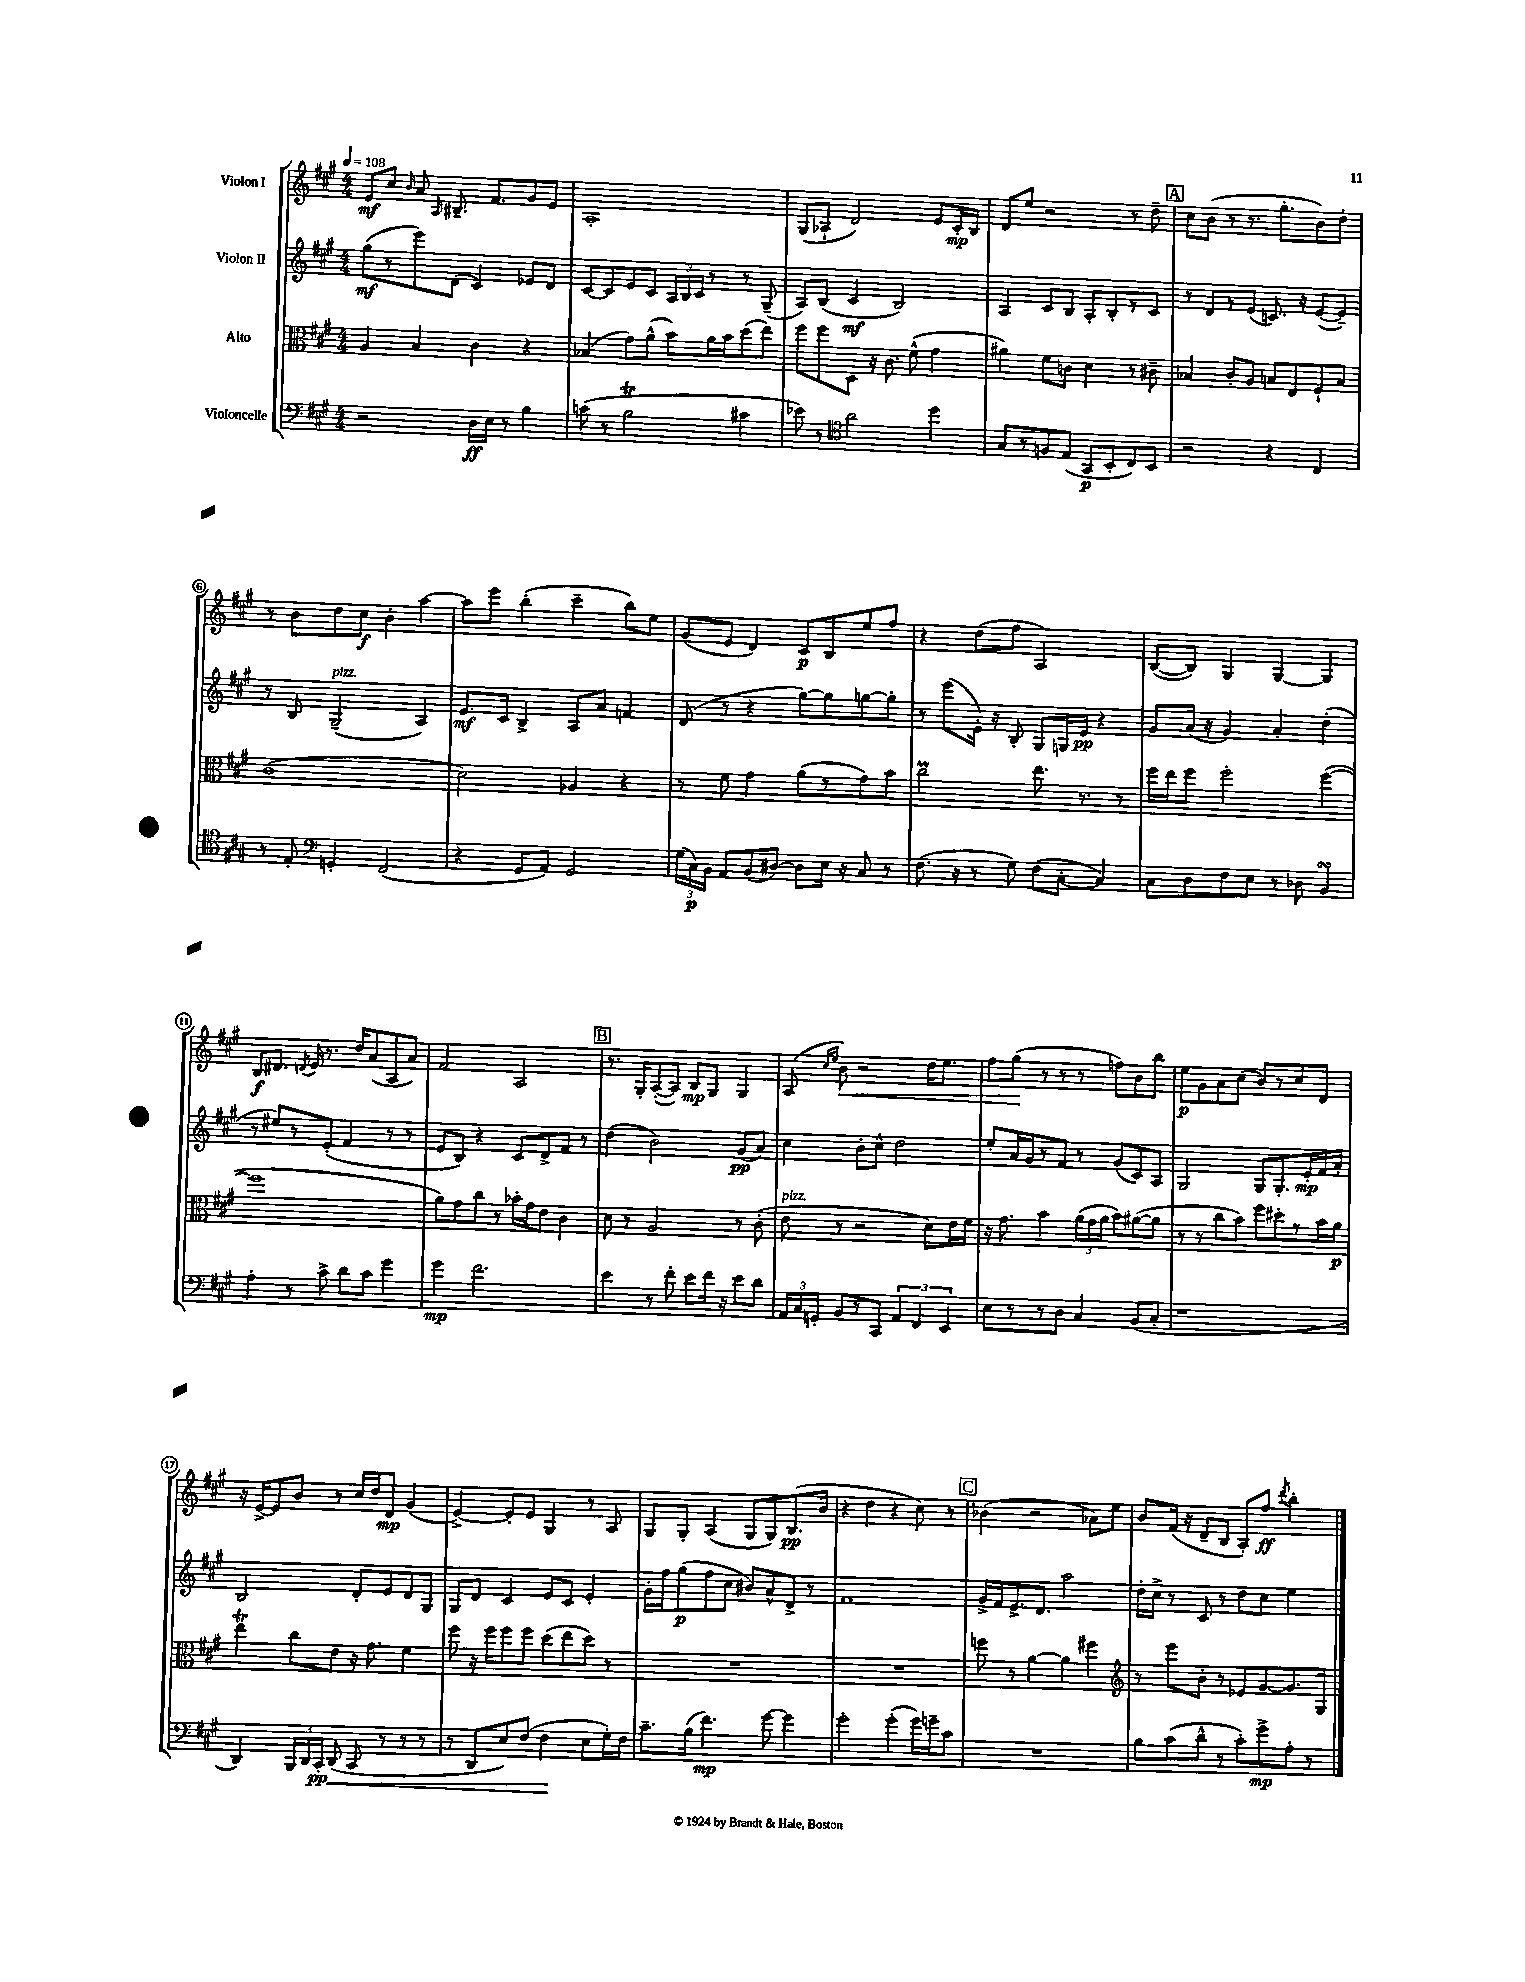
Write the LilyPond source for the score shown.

<<
\new StaffGroup <<
\new Staff = "s0" \with { instrumentName = "Violon I" } {
    \clef treble \key a \major \numericTimeSignature \time 4/4 \tempo 4 = 108
    \autoBeamOff e'8[\mf cis''8] \grace { b'16 } a'8 \grace { a16 } bis8.-- fis'8.[ gis'8 e'8] |
    a1-. |
    gis8[( aes8]-! d'2) e'8[ cis'16-.\mp b16] |
    d'8[ e''8] r2 r8 d''8-- |
    \mark \markup { \box "A" } cis''8[ b'8]( r8 r8. gis''8.[-. b'8) d''8]-. |
    r8 b'8[ d''8 cis''8]\f b'4-. a''4~ |
    a''8[ e'''8] b''4-.( cis'''4-- b''8[) e''8] |
    gis'8[( e'8] d'4) cis'8[\p b8 e''8 fis''8] |
    r4 d''8[( fis''8] a2) |
    b8[~( b8]) gis4 gis4~ gis4 |
    b8[\f dis'8.] \acciaccatura { d'8 } e'16 r8. d''16[ a'8( a8 a'8]) |
    fis'2 a2 |
    \mark \markup { \box "B" } r8. gis16[-. a8~-.( a8]) b8[\mp gis8] gis4 |
    a8( \grace { cis''16[ e''16] } b'8\<) r2 d''16[ e''8.] |
    fis''8[ gis''8]\!( r8 r8 r8 f''8[) b'8 b''8] |
    e''8[\p gis'8 a'8 cis''8]( b'8[) r8 cis''8 d'8] |
    r16 e'16[~-> e'8 b'8] r8 cis''16[ d''16 d'8]\mp gis'4( |
    e'4~->) e'8[-. e'8] gis4 r8 a8 |
    gis8[ gis8]-. a4( gis8[ gis8) b8.\pp( b'16] |
    r4 d''4 r4 cis''8) r8 |
    \mark \markup { \box "C" } bes'4( r2 aes'8[) e''8] |
    b'8[ fis'16]( r16 d'8[-- b8] a8[-.) fis''8]\ff \acciaccatura { d'''8 } b''4-. \bar "|." |
}
\new Staff = "s1" \with { instrumentName = "Violon II" } {
    \clef treble \key a \major \numericTimeSignature \time 4/4
    \autoBeamOff gis''8[\mf( r8 e'''8) d'8]( cis'4) ees'8[ d'8] |
    cis'8[~ cis'8 e'8 cis'8] \tuplet 3/2 { a16[ b16 cis'16] } r8 r8 gis8--( |
    a8[) b8]( cis'4\mf b2) |
    a4 cis'8[ b8] a8[-. b8-. r8 cis'8] |
    \mark \markup { \box "A" } r8 d'8[ r8 e'8]( c'8.) r16 e'8[~( e'8]--) |
    r8 b8 gis2--^\markup { \italic "pizz." }( a4) |
    e'8.[\mf cis'16] b4-> a8[ a'8] f'4 |
    d'8( r8 r4 gis''8[~) gis''8 g''8~ g''8]-. |
    r8 e'''8[( e'16]-.) r16 b8-. gis8[ g16 e'16]\pp r4 |
    gis'8[ a'16]( r16 gis'4) a'4-. d''4-.( |
    r8 eis''8[) r8 e'8]-.( fis'4 r8 r8 |
    e'8[ b8]) r4 cis'8[ d'8-> fis'8] r8 |
    \mark \markup { \box "B" } d''4( b'2) gis'8[\pp( a'8]) |
    cis''4 b'8[-. cis''8]-^ d''2 |
    e''8[-. a'16 gis'16 r8 fis'8] r8 gis'8[( cis'8) a8] |
    gis2 gis8[ gis8.-. e'16-.\mp fis'16 a'16]-. |
    b2 d'8[-. e'8 d'8 gis8] |
    gis8[ d'8] cis'4 e'8[ cis'8] e'4-. |
    gis'16[-. fis''16 gis''8\p( fis''8 cis''8] bis'8[) a'8-^ d'8]-> r8 |
    fis'1 |
    \mark \markup { \box "C" } gis'16[-> fis'16 e'8.-> d'8.] a''2 |
    d''16[-. cis''16]-> r8 cis'8 r8 d''8[ cis''8] e''4 \bar "|." |
}
\new Staff = "s2" \with { instrumentName = "Alto" } {
    \clef alto \key a \major \numericTimeSignature \time 4/4
    \autoBeamOff a4 b4 cis'4 r4 |
    bes4( gis'8[) a'8]-^( b'8[) a'16 b'16 d''8( e''8]) |
    fis''8[ fis''8 d8] r16 cis'8. fis'8-^( gis'4 |
    ais'4) fis'8[ c'8] d'4 r8 cis'8-- |
    \mark \markup { \box "A" } bes4 cis'8[-. a8] b8[ e8 fis8-! b8] |
    cis'1( |
    d'2) aes4 r4 |
    r8 fis'8 gis'4 a'8[( r8 gis'8) b'8] |
    cis''2\prall e''8. r8. r8 |
    fis''16[ e''16 fis''8] fis''2-. fis''4~( |
    fis''1 |
    a'8[) gis'8 cis''8] r8 bes'16[-. gis'16 e'8] cis'4 |
    \mark \markup { \box "B" } d'8 r8 a2 r8 cis'8-.( |
    e'8^\markup { \italic "pizz." } r8 r2 d'8[) e'16 fis'16] |
    r16 gis'8. b'4 \tuplet 3/2 { a'16[( gis'16 a'16] } b'8[) ais'8~( ais'8] |
    r8 r8 cis''8[ b'8]) fis''8[ dis''8-. r8 b'16 a'16]\p |
    e''4\trill cis''8[ e'8] r16 gis'8. fis'4 |
    fis''8 r16 fis''16[ fis''8 fis''8] d''8[( e''8 d''8]) r8 |
    R1 |
    R1 |
    \mark \markup { \box "C" } f''8 r8 a'4~ a'4 fis''4 |
    \clef treble r8 e'''8[ b'8]-. r8 ees'8[ gis'8~ gis'8. gis16] \bar "|." |
}
\new Staff = "s3" \with { instrumentName = "Violoncelle" } {
    \clef bass \key a \major \numericTimeSignature \time 4/4
    \autoBeamOff r2 d16[\ff e16] r8 b4 |
    c'8( r8 b2\trill cis'4 |
    ees'8) r8 \clef tenor a'2 d''4 |
    gis8[ r8 f8 e8]( gis,8[\p b,8-. cis8) b,8] |
    \mark \markup { \box "A" } r2 r4 cis4 |
    r8 e8-. \clef bass g,4-. fis,2( |
    r4 gis,8[ a,8]) gis,2 |
    \tuplet 3/2 { gis16[( cis16\p) b,16] } a,8[ b,8( dis8]~) dis8[ e16] r16 cis8 r8 |
    fis8.( r16 r8 gis8) fis8[( cis8]~-. cis4) |
    cis8[ d8 fis8 e8] r8 des8 b,4\turn |
    a4-. r8 cis'8-> d'8[ cis'8] gis'4 |
    gis'4\mp fis'2. |
    \mark \markup { \box "B" } e'4 r8 fis'8-. e'8[ fis'16] r16 e'8[ d'8] |
    \tuplet 3/2 { a,16[ cis16 g,16]-. } b,8[ r8 cis,8] \tuplet 3/2 { a,4 fis,4 e,4 } |
    e8[ r8 r8 d8] cis4 b,8[( cis8]-. |
    r1 |
    d,4) \tuplet 3/2 { b,,16[ d,16 cis,16]-.\pp } d,8\<( cis,8 r8 r8 r8 |
    r8 d,8[ e8) fis8]( fis4\! e8[ gis16-.) fis16] |
    cis'8.[-- b16]( fis'4.\mp) gis'8~ gis'4 |
    gis'2-. gis'4-.( gis'16[) g'16-- cis'8] |
    \mark \markup { \box "C" } R1 |
    b8[ cis'8( d'8]-^ r8 cis'8[-.) gis'8->\mp a8]-. r8 \bar "|." |
}
>>
>>
\layout { \context { \Score \override BarNumber.stencil = #(make-stencil-circler 0.1 0.3 ly:text-interface::print) } }
